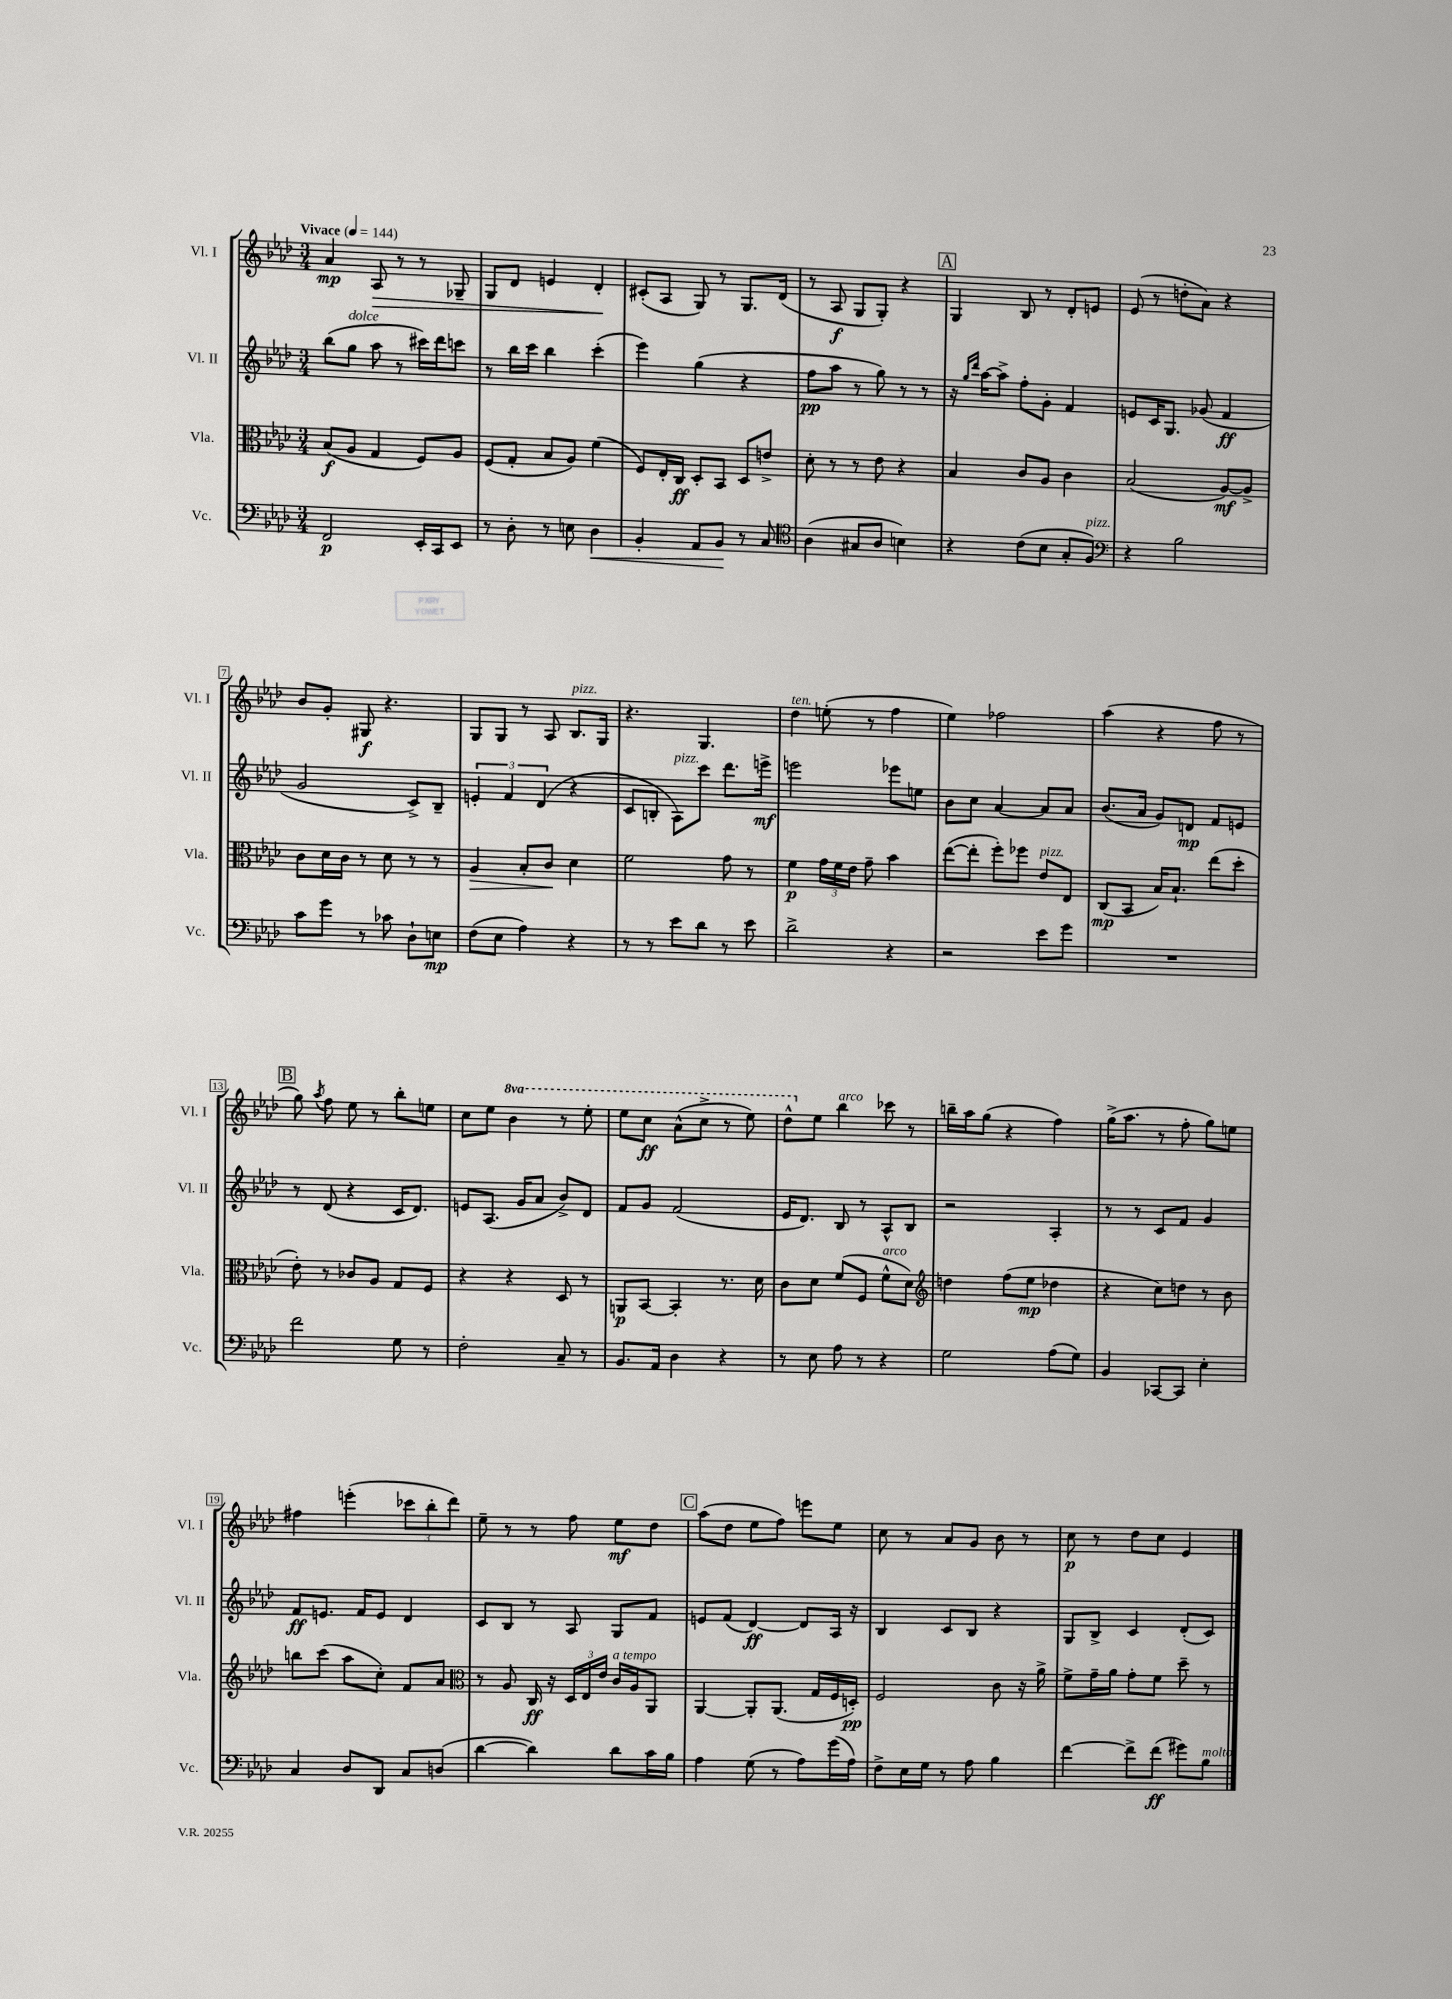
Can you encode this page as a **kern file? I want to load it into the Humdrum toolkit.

**kern	**kern	**kern	**kern
*staff4	*staff3	*staff2	*staff1
*clefF4	*clefC3	*clefG2	*clefG2
*k[b-e-a-d-]	*k[b-e-a-d-]	*k[b-e-a-d-]	*k[b-e-a-d-]
*M3/4	*M3/4	*M3/4	*M3/4
*MM144	*MM144	*MM144	*MM144
2FF	(8B-	(8bb-	4a-
.	8A-	8gg	.
.	4G	8aa-	8A-
.	.	8r	8r
16EE-'	8F)	16ccc#)	8r
16CC	.	16ddd-	.
8EE-	8A-	8ccc	8G-~
=	=	=	=
8r	(8F	8r	8G
8D-'	8G'	16bb-	8d-
.	.	16ccc	.
8r	8B-	4bb-	4e
8E	8A-)	.	.
4D-	(4f	(4ccc'	4d-'
=	=	=	=
4BB-'	8F)	4eee-)	(8c#'
.	16E-'	.	8A-
.	16C	.	.
8AA-	8D-'	(4gg	8G)
8BB-	8BB-	.	8r
8r	8D-	4r	8.G
8C	8e^	.	.
.	.	.	(16d-
=	=	=	=
*clefC4	*	*	*
(4A-	8d-'	8ff	8r
.	8r	8aa-	8A-
8G#	8r	8r	8G
8A-	8e-	8gg)	8G')
4B)	4r	8r	4r
.	.	8r	.
=	=	=	=
4r	4B-	16r	4G
.	.	16qqgg	.
.	.	16qqddd-	.
.	.	[16aa-	.
.	.	8aa-^]	.
(8c	8c	8ff'	8B-
8B-	8A-	8g'	8r
8G'	4c	4f	8d-'
8F)	.	.	8e
=	=	=	=
*clefF4	*	*	*
4r	(2B-	8e	(8e-
.	.	16c	8r
.	.	8.G	.
2B-	.	.	8dd'
.	.	(8g-	8a-)
.	[8A-)	4f	4r
.	8A-^]	.	.
=	=	=	=
8c	8c	2g	8b-
8g	16d-	.	8g'
.	16c	.	.
8r	8r	.	8G#
8c-	8d-	.	4.r
8D-`	8r	8c^)	.
8E	8r	8B-~	.
=	=	=	=
(8F	4A-	6e'	8G
8E-	.	.	8G
.	.	6f	.
4A-)	8B-'	.	8r
.	.	(6d-	.
.	8c	.	8A-
4r	4d-	4r	8.B-
.	.	.	16G
=	=	=	=
8r	2f	8c	4.r
8r	.	8B'	.
8e-	.	8A-)	.
8d-	.	8ccc	4.G
8r	8g	8.ddd-	.
8e-	8r	.	.
.	.	16eee^	.
=	=	=	=
2d-^	4f	2eee	4dd-
.	24g	.	(8ee'
.	24f	.	.
.	24e-	.	.
.	8g~	.	8r
4r	4b-	8eee-	4ff
.	.	8ee	.
=	=	=	=
2r	([8ee-	8b-	4ee-)
.	8ee-']	8cc	.
.	8ff')	[4a-	2ff-
.	8ff-	.	.
8e-	8e-	8a-]	.
8g	8E-	8a-	.
=	=	=	=
2.r	(8C	(8.b-	(4aa-
.	8BB-	.	.
.	.	16a-	.
.	16B-)	8g)	4r
.	8.B-`	.	.
.	.	8d	.
.	(8ee-	8f	8ff
.	8dd-'	8e	8r
=	=	=	=
2f	8e-')	8r	8gg)
.	.	.	8qaa-
.	8r	(8d-	8ff
.	8c-	4r	8ee-
.	8A-	.	8r
8G	8G	16c	8bb-'
.	.	8.d-)	.
8r	8F	.	8ee
=	=	=	=
2F'	4r	8e	8cc
.	.	(8.A-	8ee-
.	4r	.	4bb-
.	.	16g	.
.	.	8a-	.
8C~	8D-	8b-^)	8r
8r	8r	8d-	8eee-'
=	=	=	=
8.BB-	8AA	8f	8eee-
.	[8BB-	8g	8ccc
16AA-	.	.	.
4D-	4BB-']	(2f	(8aa-^^
.	.	.	8ccc^
4r	8.r	.	8r
.	.	.	8eee-)
.	16d-	.	.
=	=	=	=
8r	8c	16e-	8ddd-^^
.	.	8.d-)	.
8E-	8d-	.	8ee-
8A-	(8f	8B-	4bb-
8r	8F	8r	.
4r	8f^^	8A-^^	8ccc-
.	8d-)	8B-	8r
=	=	=	=
*	*clefG2	*	*
2G	4dd	2r	16bb~
.	.	.	16aa-
.	.	.	(8gg
.	(8ff	.	4r
.	8ee-	.	.
(8A-	4dd-	4A-'	4ff)
8G)	.	.	.
=	=	=	=
4BB-	4r	8r	(16gg^
.	.	.	8.aa-
.	.	8r	.
[8CC-	8cc)	8c	8r
8CC-]	8dd	8f	8ff'
4E-'	8r	4g	8gg)
.	8b-	.	8ee
=	=	=	=
4C	8bb	8f	4ff#
.	(8ccc	8.e	.
8D-	8aa-	.	(4eee'
.	.	16f	.
8DD-	8cc')	8e	.
8C	8f	4d-	12ccc-
.	.	.	12bb-'
(8D	8a-	.	.
.	.	.	12ddd-)
=	=	=	=
*	*clefC3	*	*
[4d-	8r	8c	8ee-~
.	8A-	8B-	8r
4d-])	16C	8r	8r
.	16r	.	.
.	24D-	8A-	8ff
.	24E-	.	.
.	24e-	.	.
8d-	16c	8G	8ee-
.	16A-	.	.
16c	8AA-	8f	8dd-
16B-	.	.	.
=	=	=	=
4A-	[4AA-	8e	(8aa-
.	.	(8f	8dd-
(8G	8AA-']	[4d-)	8ee-
8r	(8.AA-	.	8ff)
8A-)	.	8d-]	8eee
.	16G	.	.
(16g	16F	16A-	8ee-
16A-)	16D')	16r	.
=	=	=	=
8F^	2F	4B-	8cc
16E-	.	.	8r
16G	.	.	.
8r	.	8c	8a-
8A-	.	8B-	8g
4B-	8c	4r	8b-
.	16r	.	8r
.	16a-^	.	.
=	=	=	=
[4f	8f^	8G	8cc
.	16g~	8B-^	8r
.	16a-	.	.
8f^]	8g'	4c	8dd-
(8f	8f	.	8cc
8g#)	8dd-~	(8d-'	4e-
8B-	8r	8c)	.
==	==	==	==
*-	*-	*-	*-
